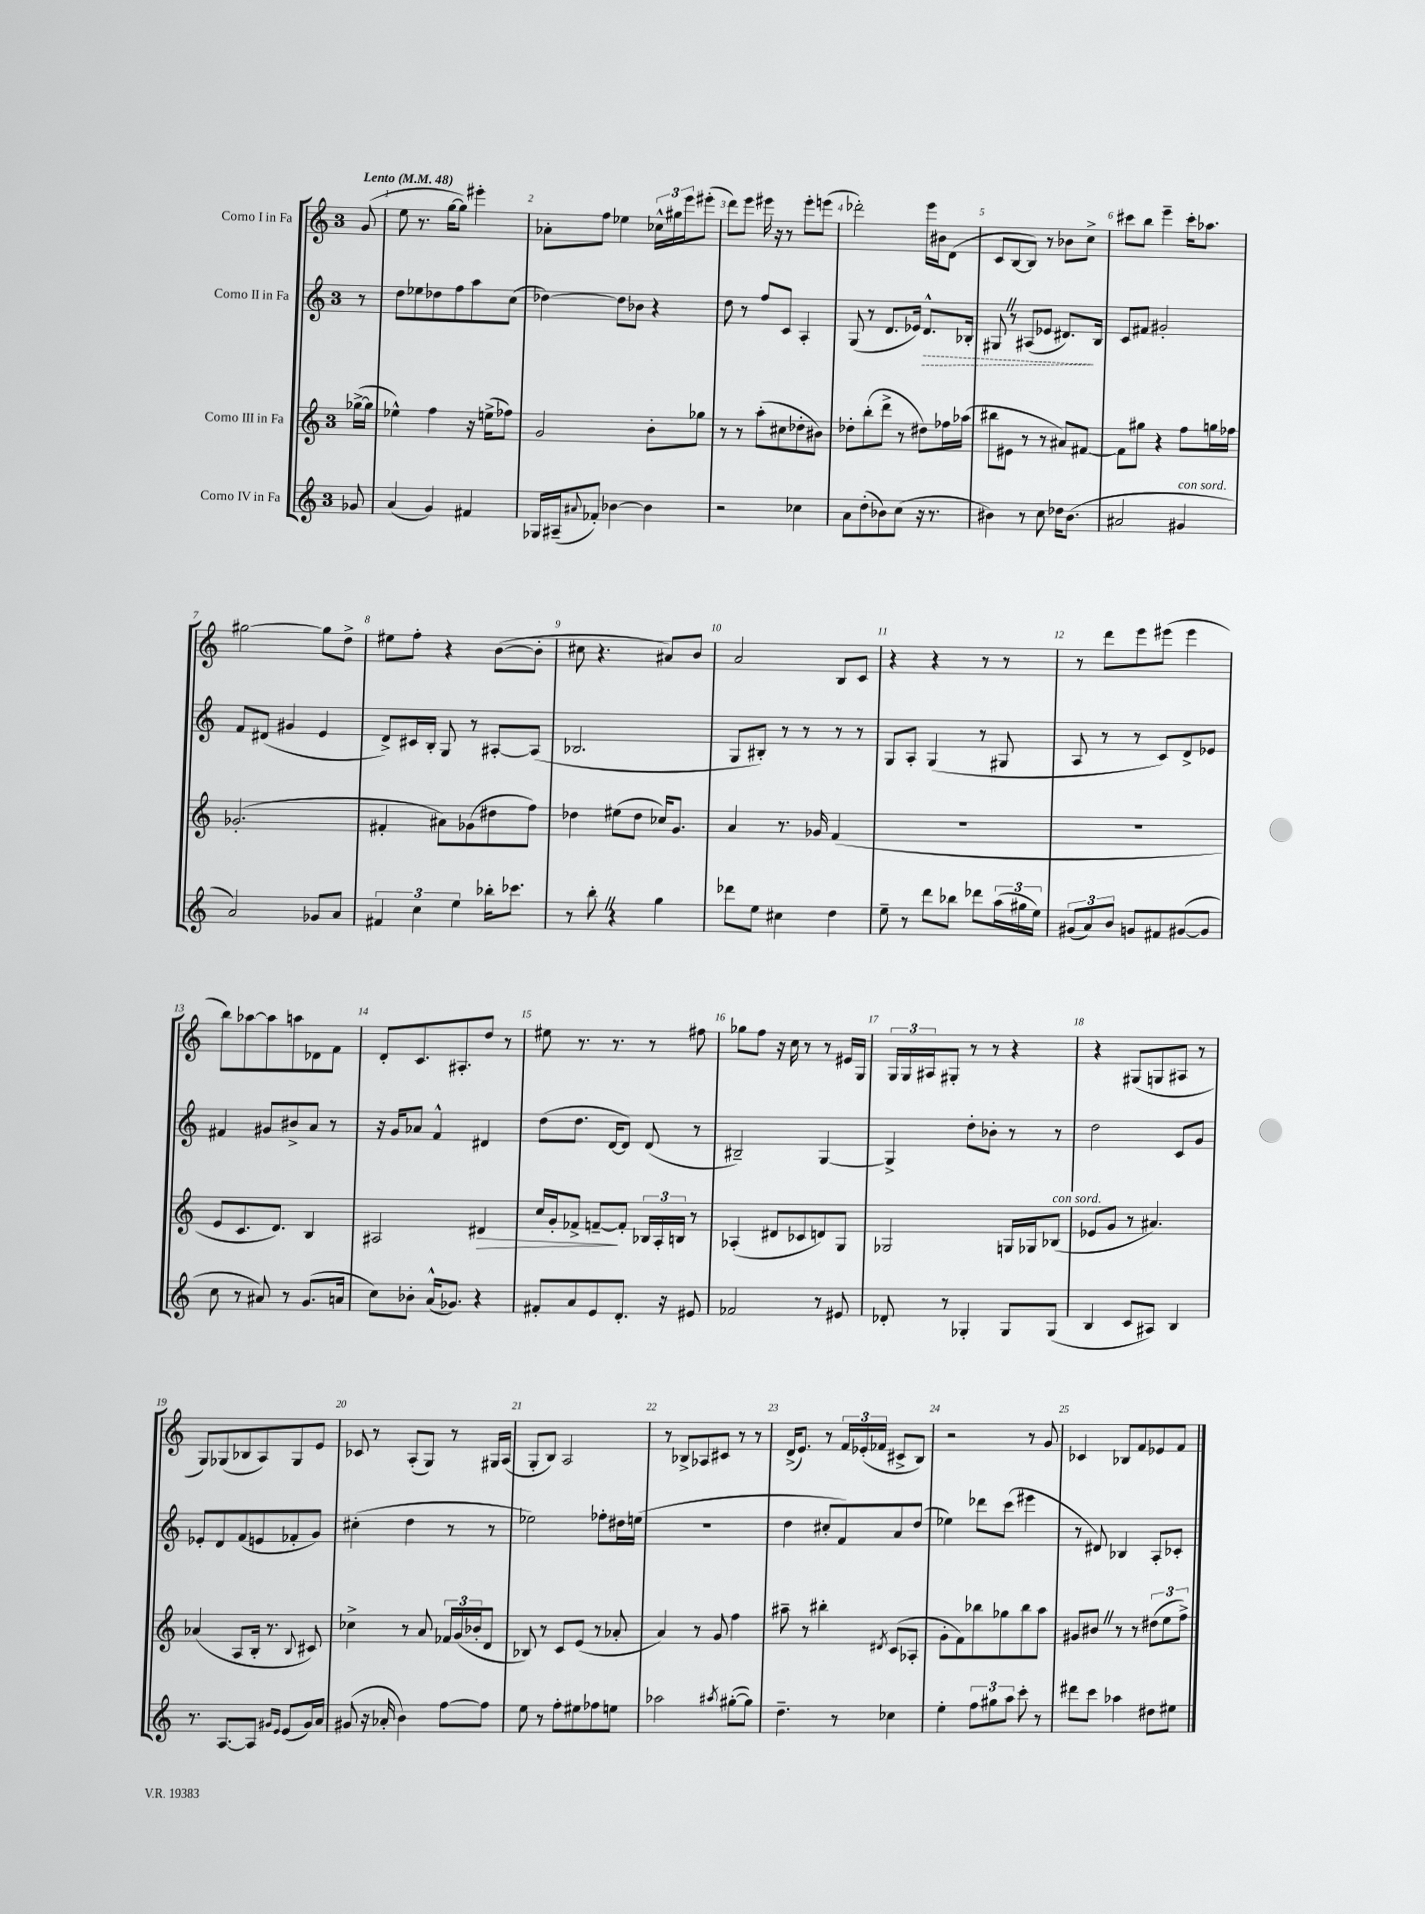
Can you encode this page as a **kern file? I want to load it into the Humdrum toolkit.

**kern	**kern	**kern	**kern
*staff4	*staff3	*staff2	*staff1
*clefG2	*clefG2	*clefG2	*clefG2
*k[]	*k[]	*k[]	*k[]
*M3/4	*M3/4	*M3/4	*M3/4
*MM48	*MM48	*MM48	*MM48
8g-/	([16gg-^\LL	8r	(8g/
.	16gg-\]JJ	.	.
=	=	=	=
(4a/	4ee-^^\)	8dd\L	8ee\
.	.	8ee-\	8.r
4g/)	4ff\	8dd-\	.
.	.	.	[16gg\LK
.	.	8ff\	8gg\]J)
4f#/	16r	8aa\	4eee#'\
.	(16ee^\LK	.	.
.	8ff-\J)	(8cc\J	.
=	=	=	=
16G-/LL	2g/	[4dd-\)	8a-'\L
(16A#~/J	.	.	.
8qqa#/	.	.	.
8f-'/J)	.	.	8ff\J
[4b-\	.	8dd-\]L	4ee-\
.	.	8b-\J	.
4b-\]	8b'\L	4r	24cc-^^\LL
.	.	.	24gg#\
.	.	.	24eee\J
.	8gg-\J	.	(8eee#'\J
=	=	=	=
2r	8r	8dd\	8ddd\L)
.	8r	8r	8eee\J
.	(8aa'\L	8ff/L	16eee#\
.	.	.	16r
.	8cc#\	8c/J	8r
4cc-\	8dd-'\	4A'/	8eee#'\L
.	8b#\J)	.	(8eee\J
=	=	=	=
8a\L	8dd-'\L	(8G/	2ddd-'\)
(8dd'\	(8bb'\	8r	.
8b-\)	8ddd^\J	8.d/L	.
(8cc\J	8r	.	.
.	.	16e-/Jk)	.
16r	8dd#\L)	8.d^^/L	16eee\LL
8.r	.	.	16b#\J
.	16ff-\L	.	(8d\J
.	(16aa-\JJ	16B-'/Jk	.
=	=	=	=
4b#\)	8bb#\L	8G#/	8c/L
.	8e#\J	8r	[8B/
8r	8r	(8A#/L	8B/]J)
8cc\	8r	8e-/J	8r
16dd-\LK	8a#/L)	8.d#/L)	8b-\L
(8.b#\J	.	.	.
.	[8f#/J	.	8cc^\J
.	.	16B/Jk	.
=	=	=	=
2a#/	8f#\]L	8c/L	8ccc#\L
.	8gg#\J	8f#/J	8bb\J
.	4r	2g#'/	4eee~\
4g#/	8ff\L	.	16ccc#'\LK
.	.	.	8.aa-\J
.	16gg\L	.	.
.	16ff-\JJ	.	.
=	=	=	=
2a/)	(2.g-'/	8f/L	[2gg#\
.	.	(8d#/J	.
.	.	4g#/	.
8g-/L	.	4e/	8gg#\]L
8a/J	.	.	8dd^\J
=	=	=	=
6f#/	4f#'/	8d^/L)	8ee#\L
.	.	16c#/L	8ff'\J
6cc\	.	.	.
.	.	16B'/JJ	.
.	8a#\L)	8G/	4r
6ee\	.	.	.
.	(8g-\	8r	.
16bb-'\LK	8dd#\	[8A#'/L	([8b\L
8.ccc-\J	.	.	.
.	8ff\J)	(8A#/]J	8b'\]J
=	=	=	=
8r	4dd-\	2.B-/	8cc#\
8bb'\	.	.	4.r
4r	(8ee#\L	.	.
.	8dd-\J	.	.
4gg\	16cc-/LK)	.	8a#/L)
.	8.g/J	.	.
.	.	.	8b/J
=	=	=	=
8ddd-\L	4a/	8G/L	2a/
8ee\J	.	8B#'/J)	.
4cc#\	8.r	8r	.
.	.	8r	.
.	16g-/	.	.
4dd\	(4f/	8r	8B/L
.	.	8r	8c/J
=	=	=	=
8ee~\	2.r	8G/L	4r
8r	.	8A'/J	.
8ddd\L	.	(4G/	4r
8bb-\J	.	.	.
8ddd-\L	.	8r	8r
(24aa\L	.	8G#/	8r
24gg#\	.	.	.
24ee\JJ)	.	.	.
=	=	=	=
(12g#/L	2.r	8A/	8r
12a/)	.	.	.
.	.	8r	8ddd\L
12b/J	.	.	.
8g/L	.	8r	8eee\
8f#/	.	8c/L)	(8eee#\J
([8g#/	.	8d^/	4eee#\
8g#/]J	.	8e-/J	.
=	=	=	=
8cc\	8e/L	4f#/	8bb\L)
8r	8.c/	.	[8aa-\
8a#/)	.	8g#/L	8aa-\]
.	8.d/J)	.	.
8r	.	8b#^/	8aa\
(8.g/L	4B/	8a/J	8d-\
.	.	8r	8f\J
16a/Jk	.	.	.
=	=	=	=
8cc\L)	2A#/	16r	8d'/L
.	.	16g/LK	.
8b-'\J	.	8a-/J	8.c/
(16a^^/LK	.	4f^^/	.
8.g-/J)	.	.	8.A#'/
4r	4d#/	4d#/	8dd/J
.	.	.	8r
=	=	=	=
8f#'/L	16cc/LL	(8dd\L	8ee#\
.	16g'/J	.	.
8a/	8f-^/J	8.dd\J	8.r
8e/	[8f~/L	.	.
.	.	[16d/LK	8.r
8.d'/J	8f'/]J	8d/]J)	.
.	24B-/LL	(8d/	8r
.	24A'/	.	.
16r	.	.	.
.	24B/JJ	.	.
8e#/	8r	8r	8ff#\
=	=	=	=
2f-/	(4A-'/	2B#~/)	8gg-\L
.	.	.	8ff\J
.	8d#/L	.	16r
.	.	.	16cc\
.	8c-/	.	8r
8r	8d/)	[4G/	8r
8e#/	8G/J	.	16e#/LL
.	.	.	16G/JJ
=	=	=	=
8d-'/	2G-/	4G^/]	24G/LL
.	.	.	24G/
.	.	.	24A#/J
8r	.	.	8G#'/J
4G-'/	.	8dd'\L	8r
.	.	8b-'\J	8r
8G-/L	16G/LL	8r	4r
.	16G-/J	.	.
(8G-/J	(8B-/J	8r	.
=	=	=	=
4B/	8e-/L	2dd\	4r
.	8g/J	.	.
8c/L	8r	.	(8G#/L
8A#/J)	4.a#/)	.	8G/
4B/	.	8c/L	8A#/J
.	.	8g/J	8r
=	=	=	=
8.r	(4a-/	8e-'/L	8G/L)
.	.	8d/	(8G-/
[8.A/L	.	.	.
.	8A/L	(8f/	8B-/
8A/]J	16B'/Jk	8e/	8A/)
.	8.r	.	.
16qqg#/LL	.	.	.
16qqe/JJ	.	.	.
(8e/L	.	8f-'/	8G-/
.	8qqB/	.	.
16g#/L)	8c#/)	8g/J)	8e/J
16a/JJ	.	.	.
=	=	=	=
(8g#/	4cc-^\	(4cc#'\	8c-/
16r	.	.	8r
16a-'/	.	.	.
4b\)	8r	4dd\	(8A'/L
.	8a/	.	8G/J)
[8ff\L	24f-/LL	8r	8r
.	(24g/	.	.
.	24b-'/J	.	.
8ff\]J	8d/J	8r	16G#/LL
.	.	.	(16A/JJ
=	=	=	=
8ee\	8B-/)	2ee-\)	8G'/L
8r	8r	.	8B/J)
8ff'\L	8c/L	.	2A/
8ee#\	(8e/J	.	.
8ff-\	8r	8ff-'\L	.
8ee\J	8a-'/	16dd#\L	.
.	.	(16ee\JJ	.
=	=	=	=
2aa-\	4a/)	2.r	8r
.	.	.	8B-^/L
.	8r	.	8A-/
.	8g/	.	8c#/J
8qaa#/	.	.	.
([8gg#'\L	4ff\	.	8r
8gg#\]J)	.	.	8r
=	=	=	=
4.dd~\	8aa#~\	4dd\	(16d^/LK
.	.	.	8.e/J)
.	8r	.	.
.	4bb#'\	8cc#'/L	8r
8r	.	8f/)	24f/LL
.	.	.	(24e-'/
.	.	.	24f-/JJ
.	8qd#/	.	.
4cc-\	(8c/L	8a/	8c#^/L
.	8A-'/J	(8dd/J	8B/J)
=	=	=	=
4ee'\	8g'\L	4ee-\)	2r
.	8f\)	.	.
12ff\L	8bb-\	8ddd-\L	.
12gg#\	.	.	.
.	8gg-\	(8ccc\J	.
12aa\J	.	.	.
8ccc'\	8bb-\	4eee#\	8r
8r	8aa\J	.	8g/
=	=	=	=
8ddd#\L	8g#/L	8r	4c-/
8ccc\J	8b#/J	8d#/)	.
4aa-\	8r	4B-/	8B-/L
.	8r	.	8f/
8dd#\L	(12dd#\L	8A'/L	8e-/
.	12ee\	.	.
8ee#\J	.	8c-'/J	8f/J
.	12ff^\J)	.	.
==	==	==	==
*-	*-	*-	*-
